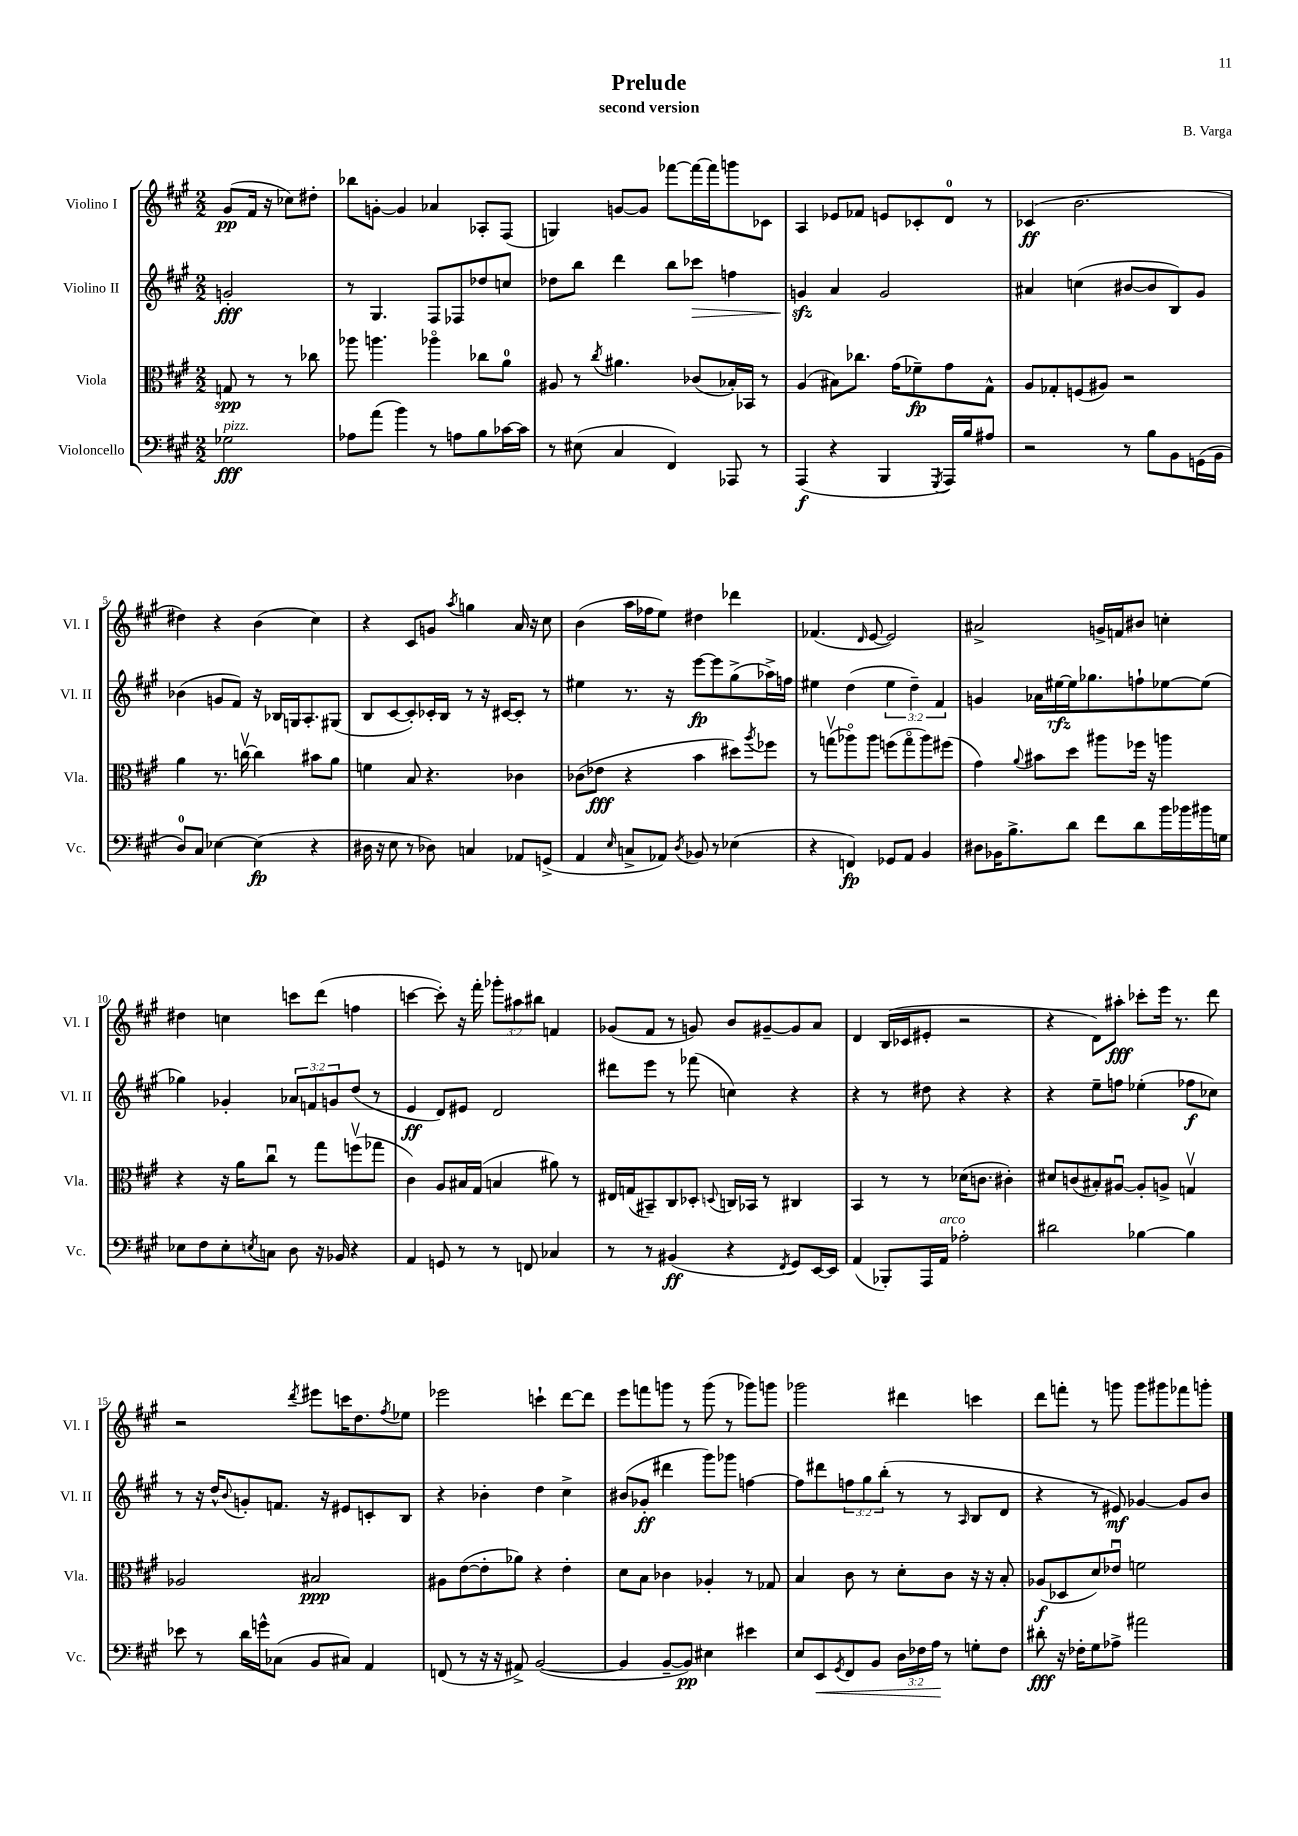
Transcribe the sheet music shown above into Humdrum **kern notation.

**kern	**kern	**kern	**kern
*staff4	*staff3	*staff2	*staff1
*clefF4	*clefC3	*clefG2	*clefG2
*k[f#c#g#]	*k[f#c#g#]	*k[f#c#g#]	*k[f#c#g#]
*M2/2	*M2/2	*M2/2	*M2/2
2G-\	8G/	2g'/	(8g#/L
.	8r	.	16f#/Jk
.	.	.	16r
.	8r	.	8cc-\L)
.	8cc-\	.	8dd#'\J
=	=	=	=
8A-\L	8aa-\	8r	8bb-\L
(8a\J	4.aa\	4.G#/	[8g'\J
4b\)	.	.	4g/]
8r	4aa-o\	8F#/L	4a-/
8A\L	.	8F-/	.
8B\	8cc-\L	8dd-/	8A-'/L
[16c-\L	8a\J	8cc/J	(8F#/J
16c-\]JJ	.	.	.
=	=	=	=
8r	8A#/	8dd-\L	4G/)
(8E#\	8r	8bb\J	.
.	8qcc#/	.	.
4C#/	4.a#\	4ddd\	[8g/L
.	.	.	8g/]J
4FF#/)	.	8bb\L	[8fff-\L
.	(8c-/L	8ccc-\J	16fff-\_L
.	.	.	16fff-\]J
8AAA-/	16B-'/L)	4ff\	8ggg\
.	16BB-/JJ	.	.
8r	8r	.	8c-\J
=	=	=	=
(4AAA/	(4A/	4g/	4A/
4r	8B#\L)	4a/	8e-/L
.	8.cc-\J	.	8f-/J
4BBB/	.	2g/	8e/L
.	(16g#\LK	.	.
.	8f-~\)	.	8c-'/
8qGGG#/	.	.	.
16AAA/LL)	8g#\	.	8d/J
16B/J	.	.	.
8A#/J	8G#^^\J	.	8r
=	=	=	=
2r	8A/L	4a#/	(4c-/
.	8G-'/	.	.
.	(8F/	(4cc\	2.b\
.	8A#/J)	.	.
8r	2r	[8b#/L	.
8B\L	.	8b#/]	.
8BB\	.	8B/)	.
(16GG\L	.	8g#/J	.
16BB\JJ	.	.	.
=	=	=	=
8D/L)	4a\	(4b-\	4dd#\)
8C#/J	.	.	.
[4E-\	8.r	8g/L	4r
.	.	8f#/J)	.
.	[16ccv\	.	.
(4E-\]	4cc\]	16r	(4b\
.	.	16B-/LL	.
.	.	16G/J	.
.	.	8.A'/	.
4r	8b#\L	.	4cc#\)
.	8a\J	(8G#/J	.
=	=	=	=
16D#\	4f\	8B/L	4r
16r	.	.	.
8E\	.	[8c#/	.
8r	8B/	8c#'/])	8c#/L
8D-\)	4.r	16c-'/L	8g/J
.	.	16B/JJ	.
.	.	.	8qaa/
4C/	.	8r	4gg\
.	.	16r	.
.	.	[16c#/LK	.
8AA-/L	4c-\	8c#'/]J	16a/
.	.	.	16r
(8GG^/J	.	8r	8cc#\
=	=	=	=
4AA/	(8c-\L	4ee#\	(4b\
.	8e-\J	.	.
16qqE/	.	.	.
8C^/L	4r	8.r	16aa\LL
.	.	.	16ff-\J
8AA-/J)	.	.	8ee\J)
.	.	16r	.
8qD/	.	.	.
8BB-/	4b\	[8eee\L	4dd#\
8r	.	8eee\]	.
(4E-\	8dd#\L)	(8gg#^\	4ddd-\
.	8qaa/	.	.
.	8ff-\J	16aa-^\L)	.
.	.	16ff\JJ	.
=	=	=	=
4r	8r	4ee#\	(4.f-/
.	(8ggv\L	.	.
4FF/)	8aa-o\)	(4dd\	.
.	.	.	16qqd/
.	8aa-\J	.	[8e/
8GG-/L	(8ff\L	6ee#\	2e/])
8AA/J	8ggo\	.	.
.	.	6dd~\)	.
4BB/	8aa-\)	.	.
.	.	6f#/	.
.	(8ff#\J	.	.
=	=	=	=
8D#\L	4g#\)	4g/	2a#^/
16BB-\K	.	.	.
8.B^\	.	.	.
.	8qqa/	.	.
.	8b#\L	16a-\LL	.
.	.	[16ee#\	.
8d\J	8dd\J	16ee#\]J	.
.	.	8.gg-\	.
8f#\L	8aa#\L	.	16g^/LL
.	.	.	16f/J
8d\	16ff-\Jk	8ff`\	8b#/J
.	16r	.	.
16b\L	4aa\	[8ee-\	4cc'\
16b-\	.	.	.
16b#\	.	(8ee-\]J	.
16G\JJ	.	.	.
=	=	=	=
8E-\L	4r	4gg-\)	4dd#\
8F#\	.	.	.
8E-'\	16r	4g-'/	4cc\
.	16a\LK	.	.
8qE/	.	.	.
8C\J	8cc#u\J	.	.
8D\	8r	12a-/L	8ccc\L
.	.	12f/	.
16r	8gg#\L	.	(8ddd\J
.	.	12g/	.
16BB-/	.	.	.
4r	(8ffv\	(8dd/J	4ff\
.	8gg-\J	8r	.
=	=	=	=
4AA/	4c#\)	4e/	[4ccc\
8GG/	8A/L	8d/L)	8ccc'\])
8r	16B#/L	8e#/J	16r
.	(16G#/JJ	.	16fff#'\
8r	4B/	2d/	12ggg-'\L
.	.	.	12aa#\
8FF/	.	.	.
.	.	.	12bb#\J
4C-/	8a#\)	.	4f/
.	8r	.	.
=	=	=	=
8r	16E#/LL	8ddd#\L	(8g-/L
.	(16G/J	.	.
8r	8BB#~/)	8eee\J	8f#/J
(4BB#/	8C#/	8r	8r
.	8D-'/J	(8fff-\	8g/)
.	8qqD/	.	.
4r	16C/LL	4cc\)	8b/L
.	16BB-/JJ	.	.
.	8r	.	[8g#~/
8qFF#/	.	.	.
8GG#/L)	4C#/	4r	8g#/]
[16EE/L	.	.	8a/J
16EE/]JJ	.	.	.
=	=	=	=
(4AA/	4BB/	4r	4d/
8BBB-'/L)	8r	8r	(16B/LL
.	.	.	16c-/J
16AAA/L	8r	8dd#\	8e#'/J
16AA/JJ	.	.	.
2A-'\	(16d-\LK	4r	2r
.	8.c\J	.	.
.	4c#'\)	4r	.
=	=	=	=
2d#\	8d#/L	4r	4r
.	(8c/	.	.
.	8B#'/)	8ee~\L	8d\L)
.	[8A#u/J	8ff\J	8aa#'\J
[4B-\	8A#'/]L	(4ee-'\	8ccc-'\L
.	8A^/J	.	16eee\Jk
.	.	.	8.r
4B-\]	4Gv/	8ff-\L	.
.	.	8cc-\J)	8ddd\
=	=	=	=
8e-\	2A-/	8r	2r
8r	.	16r	.
.	.	16dd^^/LK	.
.	.	8qqb/	.
16d\LL	.	8g'/	.
16g^^\J	.	.	.
(8C-\J	.	8.f/J	.
.	.	.	8qddd/
8BB/L	2B#/	.	8eee#\L
.	.	16r	.
8C#/J)	.	8e#/L	16ccc\K
.	.	.	8.dd\
4AA/	.	8c'/	.
.	.	.	8qff#/
.	.	8B/J	8ee-\J
=	=	=	=
(8FF/	8A#\L	4r	2eee-\
8r	([8e\	.	.
16r	8e'\]	4b-'\	.
16r	.	.	.
8AA#^/)	8a-\J)	.	.
([2BB/	4r	4dd\	4ccc`\
.	4e'\	4cc#^\	[8ddd\L
.	.	.	8ddd\]J
=	=	=	=
4BB/]	8d\L	(8b#/L	8eee\L
.	8B\J	8g-'/J	8fff\
[8BB~/L	4c-\	4ddd#\	8ggg\J
8BB/]J)	.	.	8r
4E#\	4A-'/	8ggg#\L)	(8ggg\
.	.	8ggg-\J	8r
4e#\	8r	[4ff\	8ggg-\L)
.	8G-/	.	8ggg\J
=	=	=	=
8E/L	4B/	8ff\]L	2ggg-\
8EE/	.	8ddd#\	.
8qGG#/	.	.	.
8FF#/	8c#\	12ff\	.
.	.	12gg#\	.
8BB/J	8r	.	.
.	.	(12bb'\J	.
24D\LL	8d'\L	8r	4ddd#\
24F-\	.	.	.
24A\JJ	.	.	.
8r	8c#\J	8r	.
.	.	16qqA/	.
8G'\L	16r	8B/L	4ccc\
.	16r	.	.
8F-\J	8B'/	8d/J	.
=	=	=	=
8d#'\	(8A-/L	4r	8ddd\L
16r	8D-/	.	8fff'\J
16F-'\LK	.	.	.
8G#\	8d/)	8r	8r
8A-^\J	8e-u/J	8e#/)	8ggg\
2a#\	2f\	[4g-/	8ggg\L
.	.	.	8ggg#\
.	.	8g-/]L	8fff-\
.	.	8b/J	8ggg'\J
==	==	==	==
*-	*-	*-	*-
